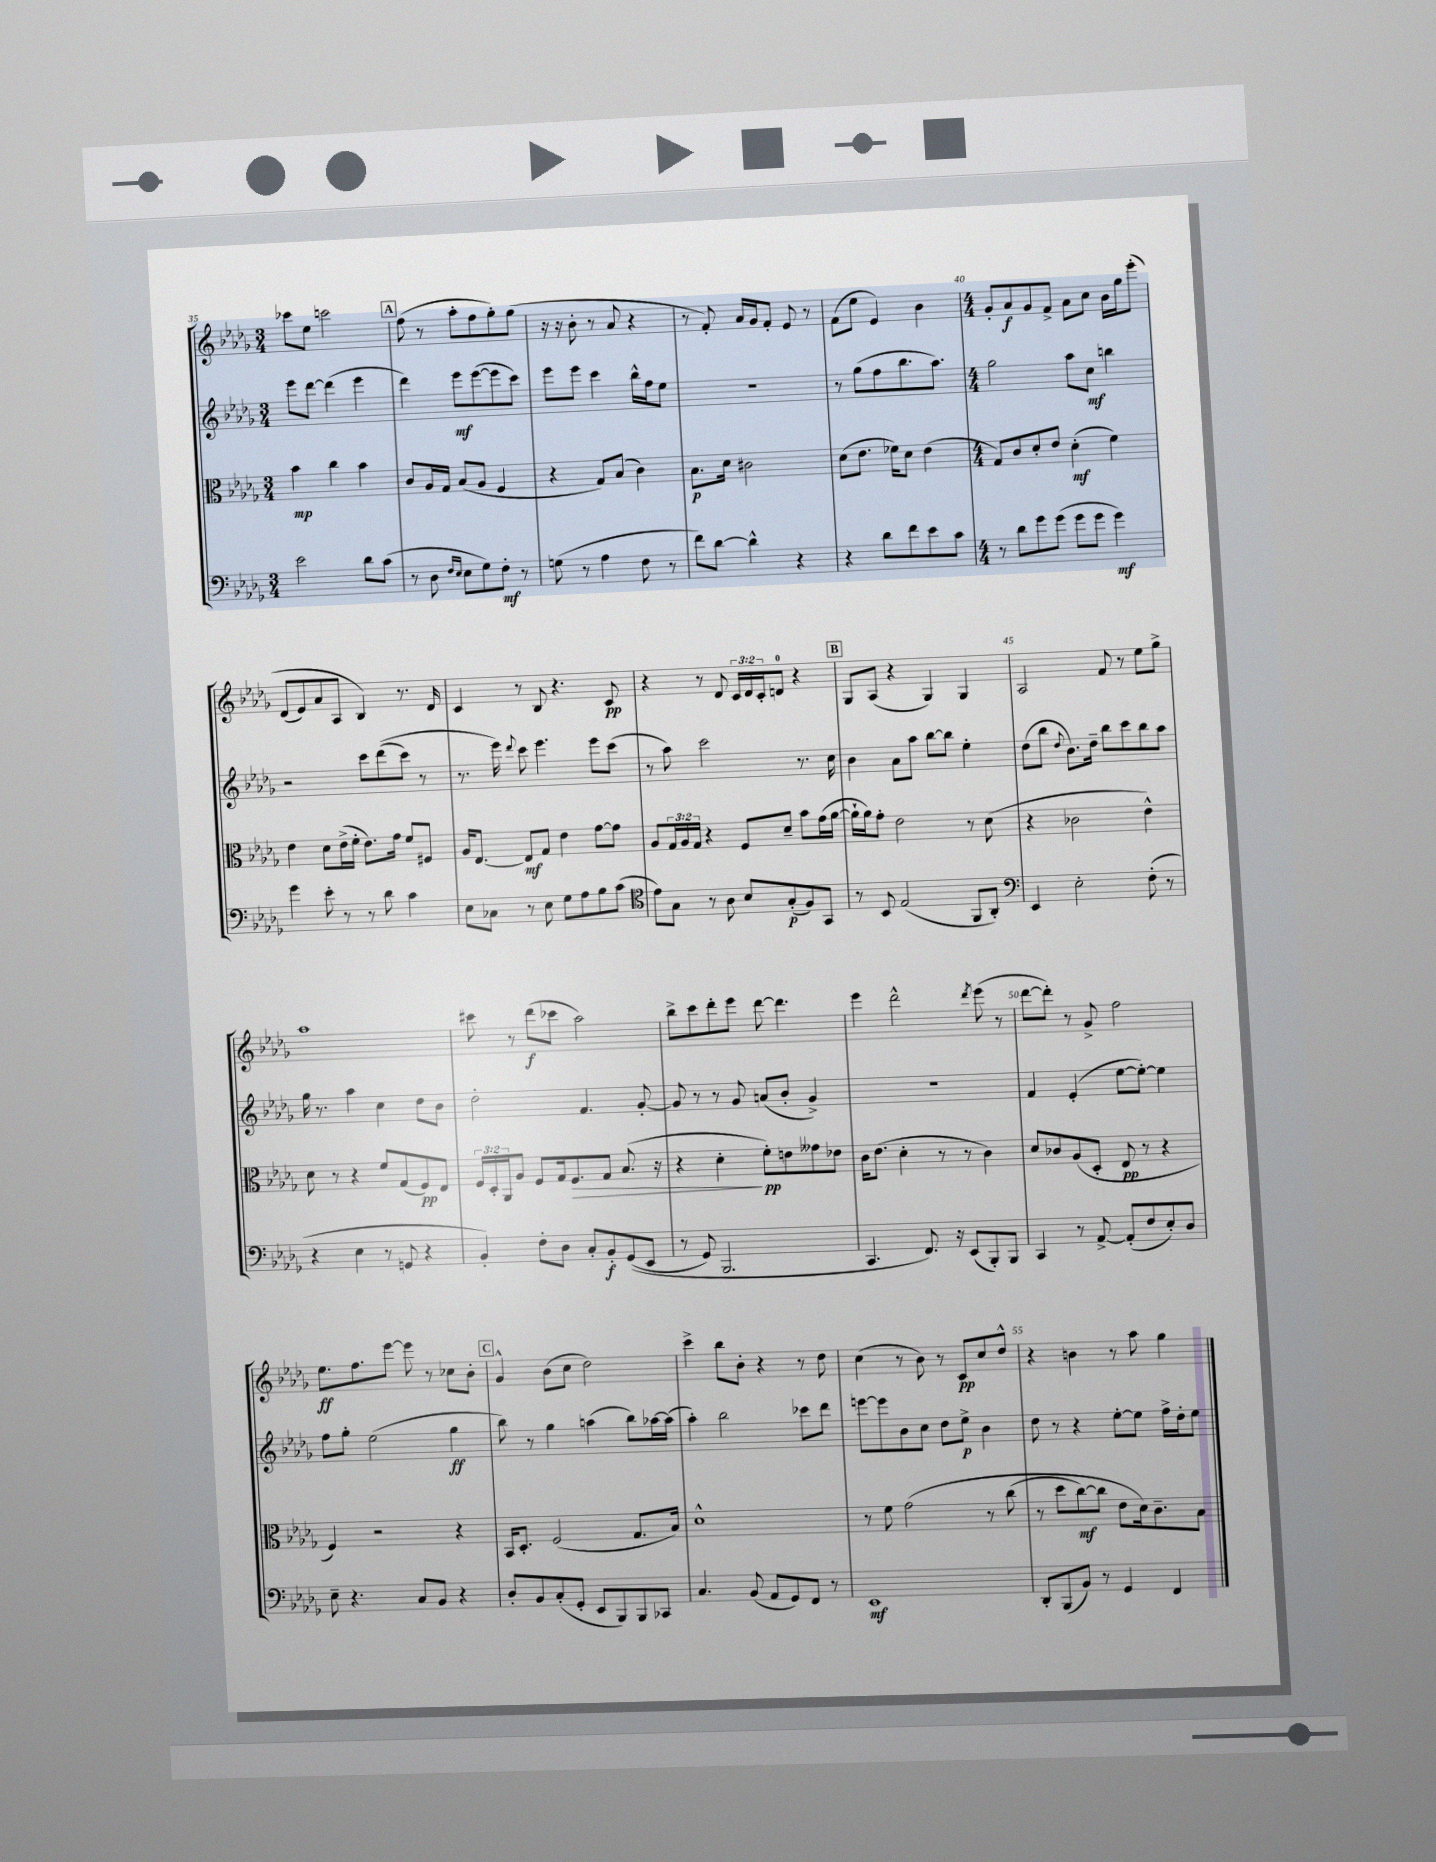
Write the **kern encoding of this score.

**kern	**kern	**kern	**kern
*staff4	*staff3	*staff2	*staff1
*clefF4	*clefC3	*clefG2	*clefG2
*k[b-e-a-d-g-]	*k[b-e-a-d-g-]	*k[b-e-a-d-g-]	*k[b-e-a-d-g-]
*M3/4	*M3/4	*M3/4	*M3/4
2e-	4b-	8eee-	8ccc-
.	.	[8ddd-	8ee-
.	4cc	(4ddd-]	2ccc
8d-	4b-	4eee-	.
(8c	.	.	.
=	=	=	=
8r	8c	4ddd-)	(8ff
8D-	16A-	.	8r
.	16G-	.	.
16qqF	.	.	.
16qqE-	.	.	.
8E-	(8B-	8eee-	8aa-'
8G-)	8A-	([8eee-	8ff
8F'	4F	8eee-]	8gg-')
8r	.	8ccc)	(8gg-
=	=	=	=
(8G	4r	8eee-	16r
.	.	.	16r
8r	.	8eee-	8b-'
4A-	8G-)	4ccc	8r
.	(8B-	.	8a-
8F	4c)	16bb-^^	4r
.	.	16ff	.
8r	.	8ee-	.
=	=	=	=
8f)	8.B-	2.r	8r
[8d-	.	.	8f')
.	16d-	.	.
4d-^^]	2c#	.	16a-
.	.	.	16g-
.	.	.	8f'
4r	.	.	8e-
.	.	.	8r
=	=	=	=
4r	(8d-	8r	(8f
.	8.e-	(8gg-	8ee-
8d-	.	8ff	4e-)
.	16f-)	.	.
8f	8d-	8.bb-	.
8e-	(4e-	.	4b-
.	.	8.aa-)	.
8c	.	.	.
=	=	=	=
*M4/4	*M4/4	*M4/4	*M4/4
8r	8G-)	2gg-	8g-'
8d-	8c	.	8a-
8g-	8d-'	.	8g-
(8g-	8e-	.	8f^
8g-	(4d-'	8aa-	8a-
8g-	.	8cc	8cc
4g-)	4f)	4bb	16b-
.	.	.	16gg-
.	.	.	&(8eee-'
=	=	=	=
4g-	4e-	2r	(8d-
.	.	.	8e-)
8e-'	8d-	.	8a-
8r	(16e-^	.	8A-
.	16f'	.	.
8r	8.e-)	8ccc	4B-&)
8d-	.	&((8ddd-	.
.	16g-	.	.
4c	8f	8ccc)	8.r
.	8F#	8r	.
.	.	.	16d-
=	=	=	=
8E-	16A-	8.r	4c
.	[8.E-	.	.
8C-	.	.	.
.	.	16eee-&)	.
.	.	8qqddd-	.
8r	8E-]	8ccc	8r
8E-	8G-	4.eee-	8B-
8G-	4e-	.	4.r
8A-	.	.	.
8B-	[8g-	8eee-	.
(8c	8g-]	(8ccc	8c
=	=	=	=
*clefC4	*	*	*
8e-)	8A-	8r	4r
8G-	24G-	8aa-)	.
.	24A-	.	.
.	24G-	.	.
8r	4r	2ccc	8r
8A-	.	.	8d-
8B-	8F	.	24c
.	.	.	24d-
.	.	.	24c'
(8G-'	8d-~	.	8d
8F)	8b-	8.r	4r
8GG-	(16g-	.	.
.	[16a-	16cc	.
=	=	=	=
8r	16a-`]	4b-	8G-
.	16a-)	.	.
8BB-	8g-'	.	(8A-
(2E-	2e-	8a-	4r
.	.	8aa-	.
.	.	[8bb-	4G-)
.	.	8bb-]	.
8FF	8r	4ee-'	4G-
8AA-')	(8d-	.	.
=	=	=	=
*clefF4	*	*	*
4EE-	4r	(8dd-	2A-
.	.	8bb-	.
.	.	8qqdd-	.
2E-'	2c-	8.b-)	.
.	.	16dd-~	.
.	.	8bb-	8f
.	.	8ccc	8r
(8F'	4e-^^)	8bb-	8ee-
8r	.	8aa-	8gg-^
=	=	=	=
4r	8d-	16gg-	1aa-
.	.	8.r	.
.	8r	.	.
4E-	4r	4aa-	.
8r	8f	4cc	.
8GG	(8G-	.	.
4r	8F)	8dd-	.
.	8E-	8b-	.
=	=	=	=
4BB-')	24F	2dd-'	8ccc#
.	24D-'	.	.
.	24AA-	.	.
.	8A-	.	8r
8F'	8F	.	(8ddd-
8D-	16G-	.	8ccc-
.	8.F	.	.
8C'	.	4.f	2aa-)
8BB-'	8G-	.	.
&((8GG-	(8.B-	.	.
8EE-	.	[8g-'	.
.	16r	.	.
=	=	=	=
8r	4r	8g-]	8bb-^
8GG-)	.	8r	8ccc
2.BBB-	4d-'	8r	8ddd-'
.	.	8g-	8eee-
.	8f')	(8a	[8ddd-
.	8e	8b-'	4.ddd-]
.	8g--	4g-^)	.
.	8e-	.	.
=	=	=	=
4.CC	16c	1r	4eee-
.	(8.e-	.	.
.	4d-'	.	2ddd-^^
8.FF&)	.	.	.
.	8r	.	.
16r	.	.	.
(8EE-	8r	.	.
.	.	.	8qddd-
8BBB-')	4c)	.	(8eee-
8BBB-	.	.	8r
=	=	=	=
4CC	8d-	4f	[8ddd-
.	8c-	.	8ddd-'])
8r	(8A-	(4e-'	8r
[8AA-^	8D-'	.	8g-^
(8AA-']	8E-	[8ee-	2ff
8F	8r	8ee-'_)	.
8E-')	4r	4ee-]	.
8D-	.	.	.
=	=	=	=
8E-~	4F)	8ff	8.ee-
4.r	.	8gg-'	.
.	.	.	8.ff
.	2r	(2ee-	.
.	.	.	[8eee-
8C	.	.	8eee-]
8BB-	.	.	8r
4r	4r	4gg-	8cc-
.	.	.	8b-'
=	=	=	=
8D-'	16BB-	8bb-)	4g-^^
.	8.D-'	.	.
8BB-	.	8r	.
(8C'	(2F	4gg-	(8b-
8GG-'	.	.	8cc
8EE-	.	(4aa	2dd-)
8BBB-)	.	.	.
8BBB-	8.G-	8bb-)	.
8CC-	.	[16aa-	.
.	16B-)	(16aa-]	.
=	=	=	=
4.C	1d-^^	4aa-')	4ccc^
.	.	2bb-	8bb-
(8BB-	.	.	8b-'
8AA-	.	.	4r
8GG-)	.	.	.
8FF	.	8ccc-	8r
8r	.	8ddd-	8dd-
=	=	=	=
1EE-	8r	[8eee	(4cc
.	8f	8eee]	.
.	&(2g-	8b-	8r
.	.	8cc	8b-)
.	.	8dd-	8r
.	.	8ee-^	8c
.	8r	4b-	8cc
.	(8cc	.	8dd-^^
=	=	=	=
8DD-'	8r	8dd-	4r
(8BBB-	8dd-	8r	.
8BB-)	[8cc)	4r	4b
8r	8cc]	.	.
4GG-	8e-	[8ee-'	8r
.	16d-&)	8ee-]	8aa-
.	8.c~	.	.
4FF	.	16ff^	4gg-
.	.	16dd-'	.
.	8B-	8ee-	.
==	==	==	==
*-	*-	*-	*-
